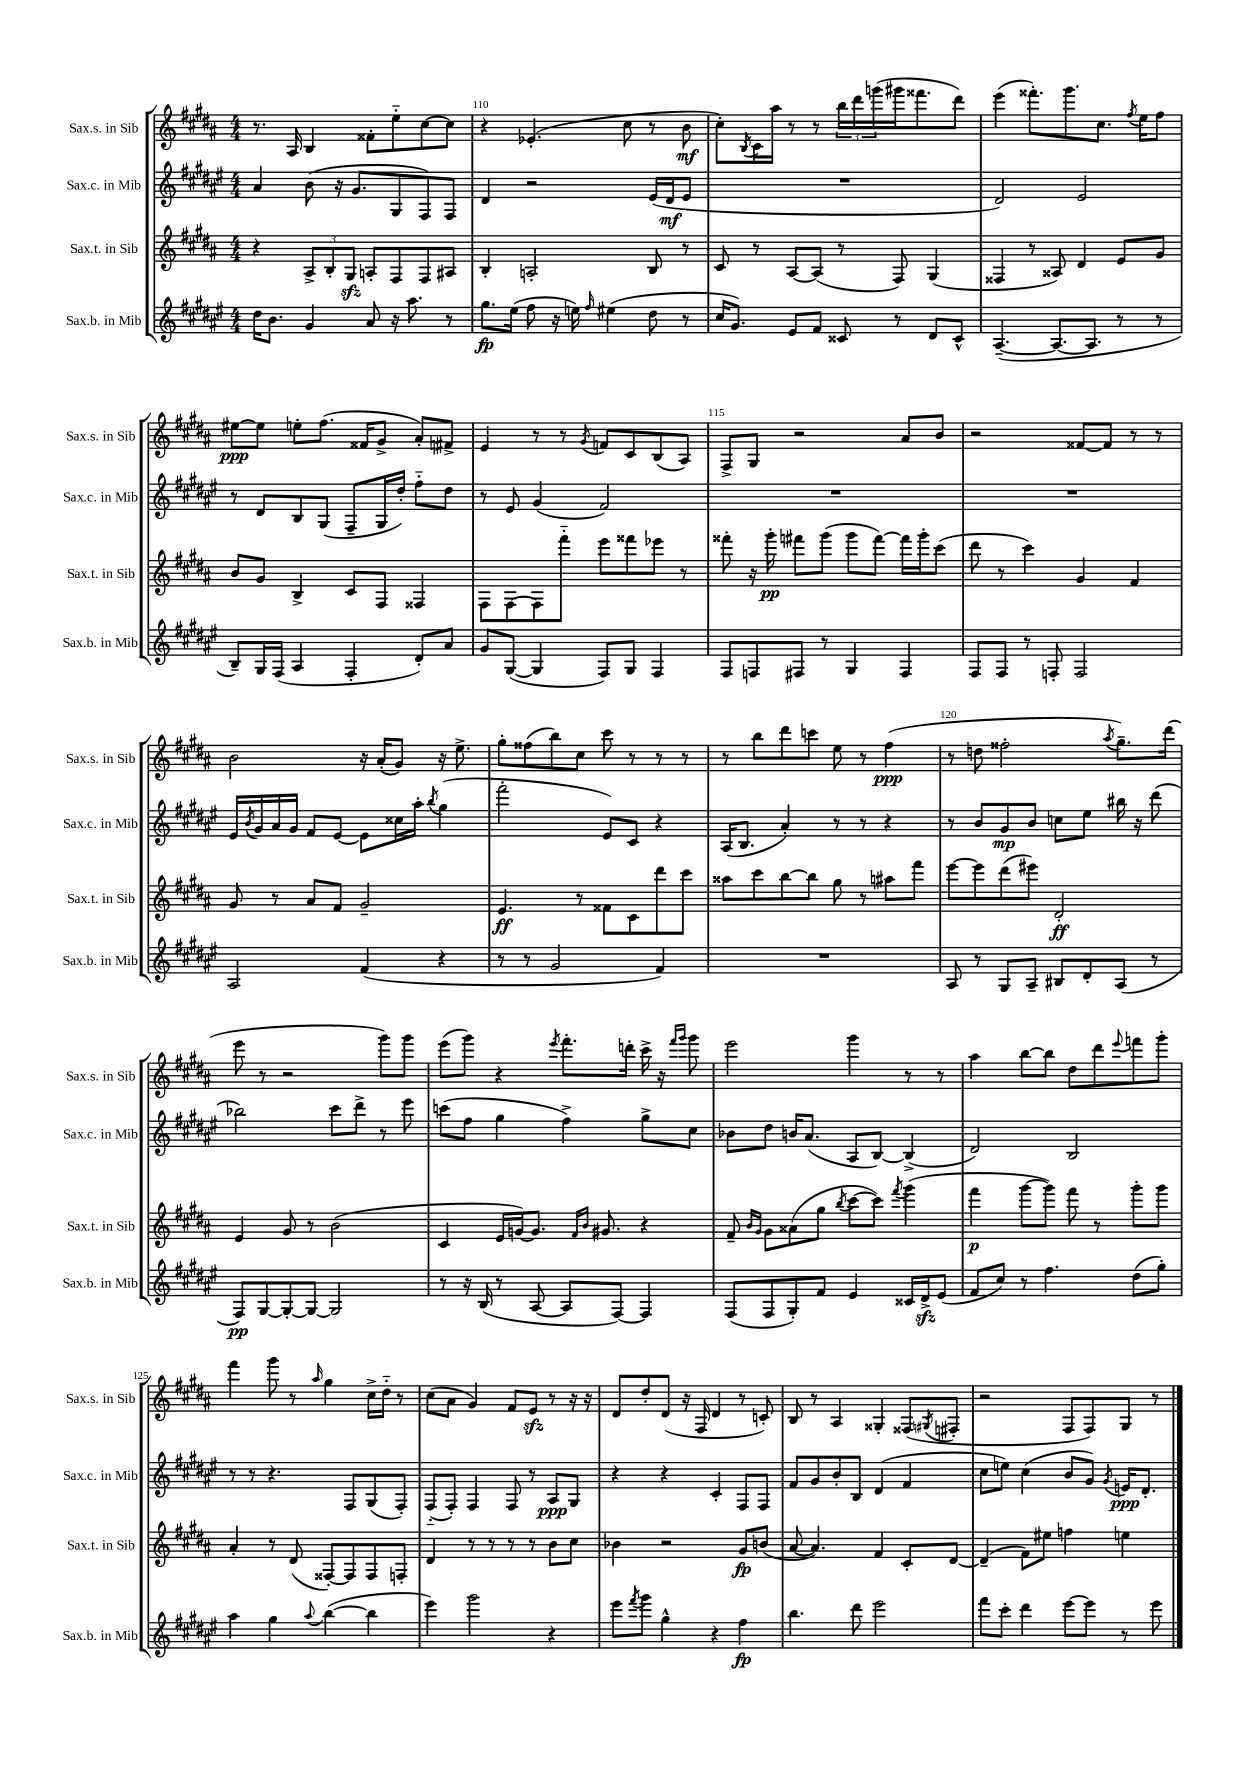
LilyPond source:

<<
\new StaffGroup <<
\new Staff = "s0" \with { instrumentName = "Sax.s. in Sib" shortInstrumentName = "Sax.s. in Sib" } {
    \clef treble \key b \major \numericTimeSignature \time 4/4
    r8. ais16 b4 fisis'8-. e''8-_ cis''8~ cis''8 |
    r4 ees'4.-.( cis''8 r8 b'8\mf |
    cis''8-.) \acciaccatura { b8 } cis'16 ais''16 r8 r8 \tuplet 3/2 { b''16 dis'''16 g'''16( } gis'''16 fisis'''8. dis'''8) |
    e'''4( fisis'''8.-.) gis'''8. cis''8. \acciaccatura { fis''8 } e''16 fis''8 |
    eis''8~\ppp eis''8 e''8-. fis''8.( fisis'16 gis'8-> ais'8-.) fis'8-> |
    e'4 r8 r8 \acciaccatura { gis'8 } f'8 cis'8 b8( ais8) |
    fis8-> gis8 r2 ais'8 b'8 |
    r2 fisis'8~ fisis'8 r8 r8 |
    b'2 r16 ais'16-.( gis'8) r16 e''8.-> |
    gis''8-. fisis''8( b''8) cis''8 cis'''8 r8 r8 r8 |
    r8 b''8 dis'''8 c'''8 e''8 r8 fis''4\ppp( |
    r8 d''8 fisis''2-. \acciaccatura { ais''8 } gis''8.--) dis'''16( |
    e'''8 r8 r2 gis'''8) gis'''8 |
    e'''8( gis'''8) r4 \acciaccatura { e'''8 } fis'''8.-. d'''16-. cis'''16-> r16 \grace { fis'''16 gis'''16 } gis'''8 |
    e'''2 gis'''4 r8 r8 |
    ais''4 b''8~ b''8 dis''8 dis'''8 \appoggiatura { e'''8 } f'''8 gis'''8-. |
    fis'''4 gis'''8 r8 \grace { ais''16 } gis''4 cis''16-> dis''16-_ r8 |
    cis''8( ais'8 gis'4) fis'8 e'8\sfz r8 r16 r16 |
    dis'8 dis''8-. dis'8( r16 fis16 dis'4 r8 c'8-.) |
    b8 r8 ais4 gisis4-. fisis8( \acciaccatura { gis8 } fis8-. |
    r2 fis8 fis8) gis8 r8 \bar "|." |
}
\new Staff = "s1" \with { instrumentName = "Sax.c. in Mib" shortInstrumentName = "Sax.c. in Mib" } {
    \clef treble \key fis \major \numericTimeSignature \time 4/4
    ais'4 b'8( r16 gis'8. gis8 fis8) fis8 |
    dis'4 r2 eis'16( dis'16\mf eis'8 |
    R1 |
    dis'2) eis'2 |
    r8 dis'8 b8 gis8( fis8-- gis16 dis''16-.) fis''8-_ dis''8 |
    r8 eis'8 gis'4( fis'2) |
    R1 |
    R1 |
    eis'16 \acciaccatura { b'8 } gis'16 ais'16 gis'16 fis'8 eis'8~ eis'8 cisis''16 ais''16-. \acciaccatura { b''8 } gis''4( |
    fis'''2-. eis'8) cis'8 r4 |
    ais16( b8. ais'4-.) r8 r8 r4 |
    r8 b'8 gis'8\mp b'8 c''8 eis''8 bis''16 r16 dis'''8( |
    bes''2) cis'''8 dis'''8-> r8 eis'''8 |
    c'''8( fis''8 gis''4 fis''4->) gis''8-> cis''8 |
    bes'8 dis''8 b'16 ais'8.( ais8 b8~) b4->( |
    dis'2) b2 |
    r8 r8 r4. fis8 gis8( fis8-.) |
    fis8-_( fis8-.) fis4 fis8 r8 ais8\ppp gis8 |
    r4 r4 cis'4-. fis8 fis8 |
    fis'8 gis'8 b'8-. b8 dis'4( fis'4 |
    cis''8 e''8) cis''4( b'8 gis'8) \acciaccatura { gis'8 } e'16\ppp dis'8.-. \bar "|." |
}
\new Staff = "s2" \with { instrumentName = "Sax.t. in Sib" shortInstrumentName = "Sax.t. in Sib" } {
    \clef treble \key b \major \numericTimeSignature \time 4/4
    r4 \tuplet 3/2 { ais8-> b8-. gis8\sfz } a8-. fis8 fis8 ais8 |
    b4-. a2-. b8 r8 |
    cis'8 r8 ais8~ ais8( r8 fis8) gis4( |
    fisis4 r8 aisis8) dis'4 e'8 gis'8 |
    b'8 gis'8 b4-> cis'8 fis8 fisis4 |
    fis8 fis8~ fis8 fis'''8-_ e'''8 fisis'''8 ees'''8 r8 |
    fisis'''8-. r16 gis'''16-.\pp fis'''8 gis'''8( gis'''8 fis'''8~) fis'''16 gis'''16-. cis'''8( |
    dis'''8 r8 cis'''4) gis'4 fis'4 |
    gis'8 r8 ais'8 fis'8 gis'2-- |
    e'4.\ff r8 fisis'8 cis'8 dis'''8 cis'''8 |
    aisis''8 cis'''8 b''8~ b''8 gis''8 r8 ais''8 fis'''8 |
    e'''8~ e'''8 dis'''8( eis'''8) dis'2-.\ff |
    e'4 gis'8 r8 b'2( |
    cis'4 e'16 g'16~) g'8. \grace { fis'16 b'16 } gis'8. r4 |
    fis'8-- \grace { b'16 gis'16 } gis'8 aisis'8( gis''8 \acciaccatura { b''8 } cis'''8~ cis'''8) \acciaccatura { fis'''8 } gis'''4( |
    fis'''4\p gis'''8~ gis'''8) fis'''8 r8 gis'''8-. gis'''8 |
    ais'4-. r8 dis'8( fisis8~-.) fisis8 fisis8 f8-. |
    dis'4 r8 r8 r8 r8 b'8 cis''8 |
    bes'4 r2 gis'8\fp b'8( |
    ais'8~ ais'4.) fis'4 cis'8-. dis'8~ |
    dis'4--( fis'8) eis''8 f''4 e''4 \bar "|." |
}
\new Staff = "s3" \with { instrumentName = "Sax.b. in Mib" shortInstrumentName = "Sax.b. in Mib" } {
    \clef treble \key fis \major \numericTimeSignature \time 4/4
    dis''16 b'8. gis'4 ais'8 r16 ais''8. r8 |
    gis''8.\fp eis''16( fis''8 r16 e''16) \grace { fis''16 } eis''4( dis''8 r8 |
    cis''16 gis'8.) eis'8 fis'8 cisis'8 r8 dis'8 cisis'8-^ |
    ais4.~--( ais8.~ ais8. r8 r8 |
    b8--) gis16 fis16( ais4 fis4-. dis'8-.) ais'8 |
    gis'8 gis8~( gis4 fis8) gis8 fis4 |
    fis8 f8 fis8 r8 gis4 fis4 |
    fis8 fis8 r8 f8-. f2 |
    ais2 fis'4( r4 |
    r8 r8 gis'2 fis'4) |
    R1 |
    ais8 r8 gis8 ais8-- bis8 dis'8-. ais8( r8 |
    fis8\pp) gis8~ gis8~-. gis8~ gis2 |
    r8 r16 b16( r8 ais8~ ais8 fis8~) fis4 |
    fis8( fis8 gis8-.) fis'8 eis'4 cisis'16 dis'16->\sfz eis'8( |
    fis'8 cis''8) r8 fis''4. dis''8( gis''8-.) |
    ais''4 gis''4 \appoggiatura { ais''8 } b''4~( b''4 |
    eis'''4) gis'''2 r4 |
    eis'''8 \acciaccatura { fis'''8 } gis'''8 gis''4-^ r4 fis''4\fp |
    b''4. dis'''8 eis'''2 |
    fis'''8 cis'''8-. dis'''4 eis'''8~ eis'''8 r8 eis'''8 \bar "|." |
}
>>
>>
\layout { \context { \Score currentBarNumber = #109 \override BarNumber.break-visibility = ##(#f #t #t) barNumberVisibility = #(every-nth-bar-number-visible 5) } }
